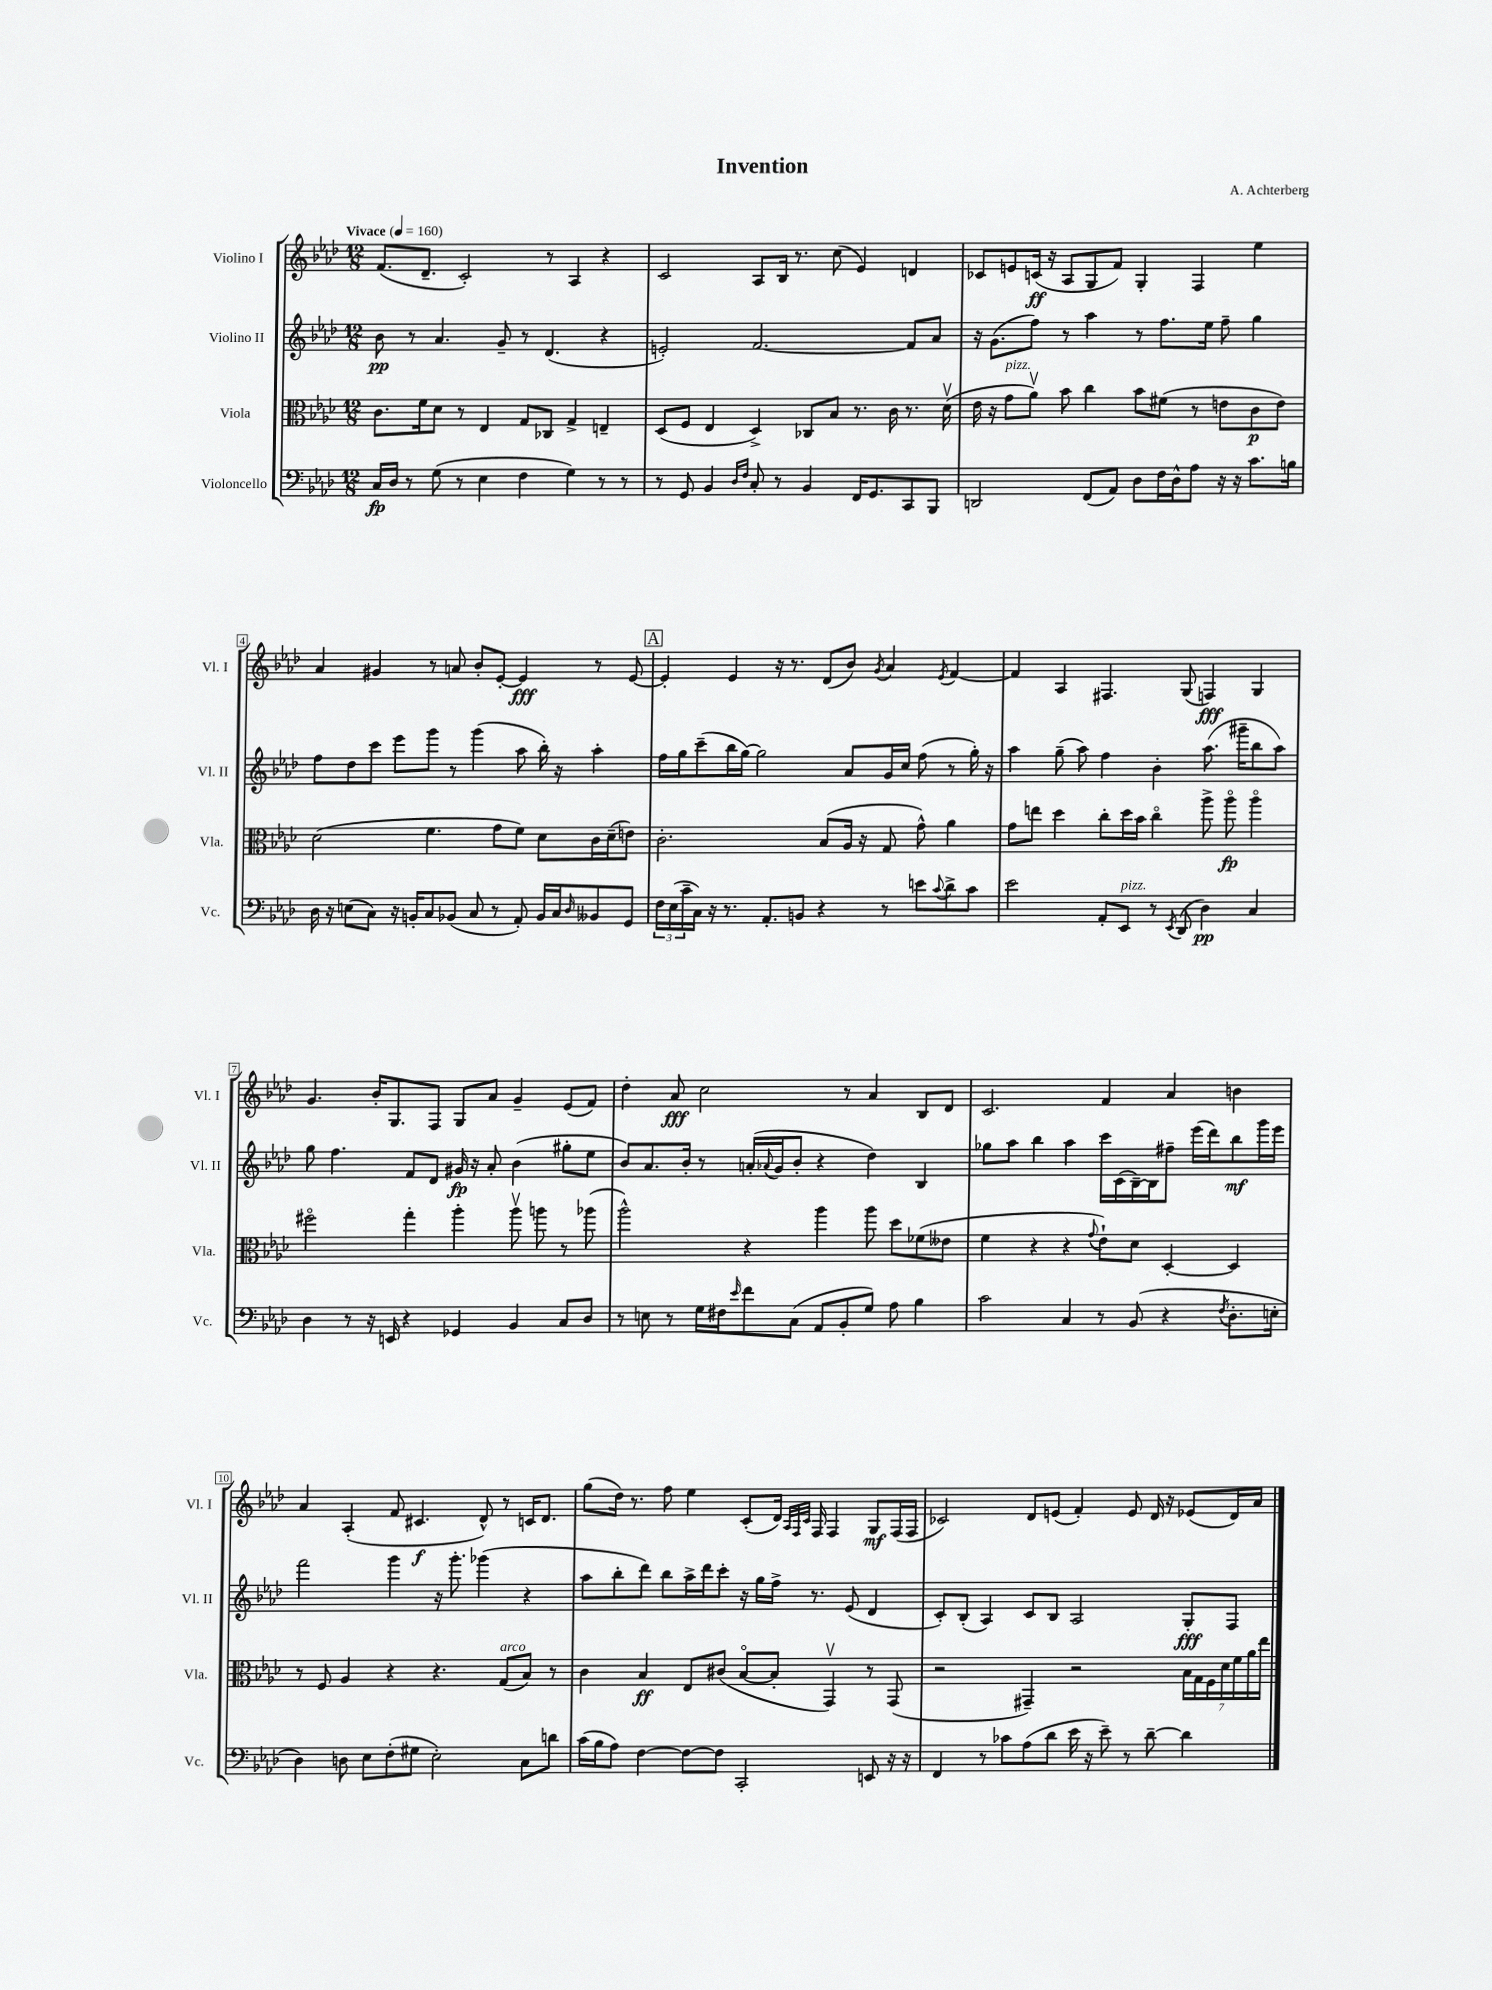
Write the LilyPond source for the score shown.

\header { title = "Invention" composer = "A. Achterberg" }
<<
\new StaffGroup <<
\new Staff = "s0" \with { instrumentName = "Violino I" shortInstrumentName = "Vl. I" } {
    \clef treble \key aes \major \numericTimeSignature \time 12/8 \tempo "Vivace" 4 = 160
    f'8.( des'8.-- c'2-.) r8 aes4 r4 |
    c'2 aes8 bes16 r8. c''8( ees'4) d'4 |
    ces'8 e'8 c'16\ff( r16 aes8 g8 f'8) g4-. f4 ees''4 |
    aes'4 gis'4 r8 a'8 bes'8-. ees'8~-. ees'4\fff r8 ees'8~ |
    \mark \markup { \box "A" } ees'4-. ees'4 r16 r8. des'8( bes'8) \acciaccatura { g'8 } aes'4 \acciaccatura { ees'8 } f'4~ |
    f'4 aes4 fis4. g8( f4\fff) g4 |
    g'4. bes'16-. g8. f8 g8 aes'8 g'4-- ees'8( f'8) |
    des''4-. aes'8\fff c''2 r8 aes'4 bes8 des'8 |
    c'2. f'4 aes'4 b'4 |
    aes'4 aes4-.( f'8 cis'4.\f des'8-^) r8 c'16 des'8. |
    g''8( des''16) r8. f''8 ees''4 c'8-.( des'16) \grace { aes32 f32 c'32 } f16 f4 g8\mf f16( f16 |
    ces'2) des'8 e'8( f'4-.) e'8 des'16 r16 ees'8( des'16) aes'16 \bar "|." |
}
\new Staff = "s1" \with { instrumentName = "Violino II" shortInstrumentName = "Vl. II" } {
    \clef treble \key aes \major \numericTimeSignature \time 12/8
    bes'8\pp r8 aes'4. g'8-- r8 des'4.( r4 |
    e'2-.) f'2.~ f'8 aes'8 |
    r16 g'8.( f''8) r8 aes''4 r8 f''8. ees''16 f''8-- g''4 |
    f''8 des''8 c'''8 ees'''8 g'''8 r8 g'''4( aes''8 bes''16-.) r16 aes''4-. |
    \mark \markup { \box "A" } f''16 g''16 c'''8--( bes''16 g''16~) g''2 aes'8 g'16 c''16 f''8( r8 g''16-.) r16 |
    aes''4 g''8--( aes''8) f''4 bes'4-. aes''8.( gis'''16-- bes''8 aes''8) |
    g''8 f''4. f'8 des'8 gis'16\fp r16 aes'8-. bes'4( gis''8-. ees''8 |
    bes'8) aes'8. bes'16-. r8 a'16-.( \appoggiatura { aes'8 } g'16 bes'8-. r4 des''4) bes4 |
    ges''8 aes''8 bes''4 aes''4 c'''16 c'16( bes16~--) bes16 fis''8-- ees'''16( des'''16) bes''8\mf g'''16 ees'''16 |
    f'''2 g'''4 r16 g'''8.-. ges'''4( r4 |
    aes''8 bes''8-. des'''8) bes''8 aes''16-> des'''16 c'''8-. r16 g''16 f''16-> r8. ees'8( des'4 |
    c'8-.) bes8-.( aes4) c'8 bes8 aes2 g8-.\fff f8 \bar "|." |
}
\new Staff = "s2" \with { instrumentName = "Viola" shortInstrumentName = "Vla." } {
    \clef alto \key aes \major \numericTimeSignature \time 12/8
    c'8. f'16 des'8 r8 ees4 g8 ces8 g4-> e4-- |
    des8( f8 ees4 des4->) ces8 bes8 r8. c'16 r8. des'16\upbow( |
    ees'16 r16 g'8^\markup { \italic "pizz." } aes'8\upbow) bes'8 c''4 bes'8 fis'8( r8 e'8 c'8\p e'8) |
    des'2( f'4. g'8 f'8) des'8 c'16 des'16--( e'8) |
    \mark \markup { \box "A" } c'2.-. bes8( aes16 r16 g8 g'8-^) aes'4 |
    g'8 e''8 des''4 c''8-. des''16 bes'16 c''4\flageolet aes''8-> aes''8\flageolet\fp aes''4\flageolet |
    fis''2\flageolet g''4-. aes''4-. aes''8\upbow a''8 r8 aes''8( |
    aes''2-^) r4 aes''4 aes''8 des''8 fes'8( eeses'8 |
    f'4 r4 r4 \appoggiatura { g'8 } ees'8-!) des'8 des4~-. des4 |
    r8 f8 aes4 r4 r4. g8^\markup { \italic "arco" }( bes8) r8 |
    c'4 bes4\ff ees8 cis'8( bes8~\flageolet bes8-. g,4\upbow) r8 g,8( |
    r2 gis,4--) r2 \tuplet 7/4 { bes16 g16 f16 des'16 f'16 aes'16 ees''16 } \bar "|." |
}
\new Staff = "s3" \with { instrumentName = "Violoncello" shortInstrumentName = "Vc." } {
    \clef bass \key aes \major \numericTimeSignature \time 12/8
    c16\fp des16 r8 g8( r8 ees4 f4 g4) r8 r8 |
    r8 g,8 bes,4 \grace { des16 f16 } c8-. r8 bes,4 f,16 g,8. c,8 bes,,8 |
    d,2 f,8( aes,8) des8 f16 des16-^ aes8 r16 r16 c'8. b16 |
    des16 r16 e8( c8) r16 b,16-. c8 bes,8( c8 r8 aes,8-.) bes,16 c16 \grace { des16 } beses,8 g,8 |
    \mark \markup { \box "A" } \tuplet 3/2 { f16 ees16( c'16-- } c16) r16 r8. aes,8.-. b,8 r4 r8 e'8 \appoggiatura { c'8 } des'8-> c'8 |
    ees'2 aes,8-. ees,8^\markup { \italic "pizz." } r8 \acciaccatura { ees,8 } des,8( des4\pp) c4 |
    des4 r8 r16 e,16 r4 ges,4 bes,4 c8 des8 |
    r8 e8 r8 g16 fis16 \grace { ees'16 } f'8 c8( aes,8 bes,8-. g8) aes8 bes4 |
    c'2 c4 r8 bes,8( r4 \acciaccatura { f8 } des8.-. e16-. |
    des4) d8 ees8 f8-.( gis8 ees2-.) c8 d'8 |
    c'16( bes16 aes8) f4~ f8~ f8 c,2-. e,8 r16 r16 |
    f,4 r8 ces'8 aes8( des'8 ees'16 r16 ees'8--) r8 des'8~-- des'4 \bar "|." |
}
>>
>>
\layout { \context { \Score \override BarNumber.stencil = #(make-stencil-boxer 0.1 0.3 ly:text-interface::print) } }
